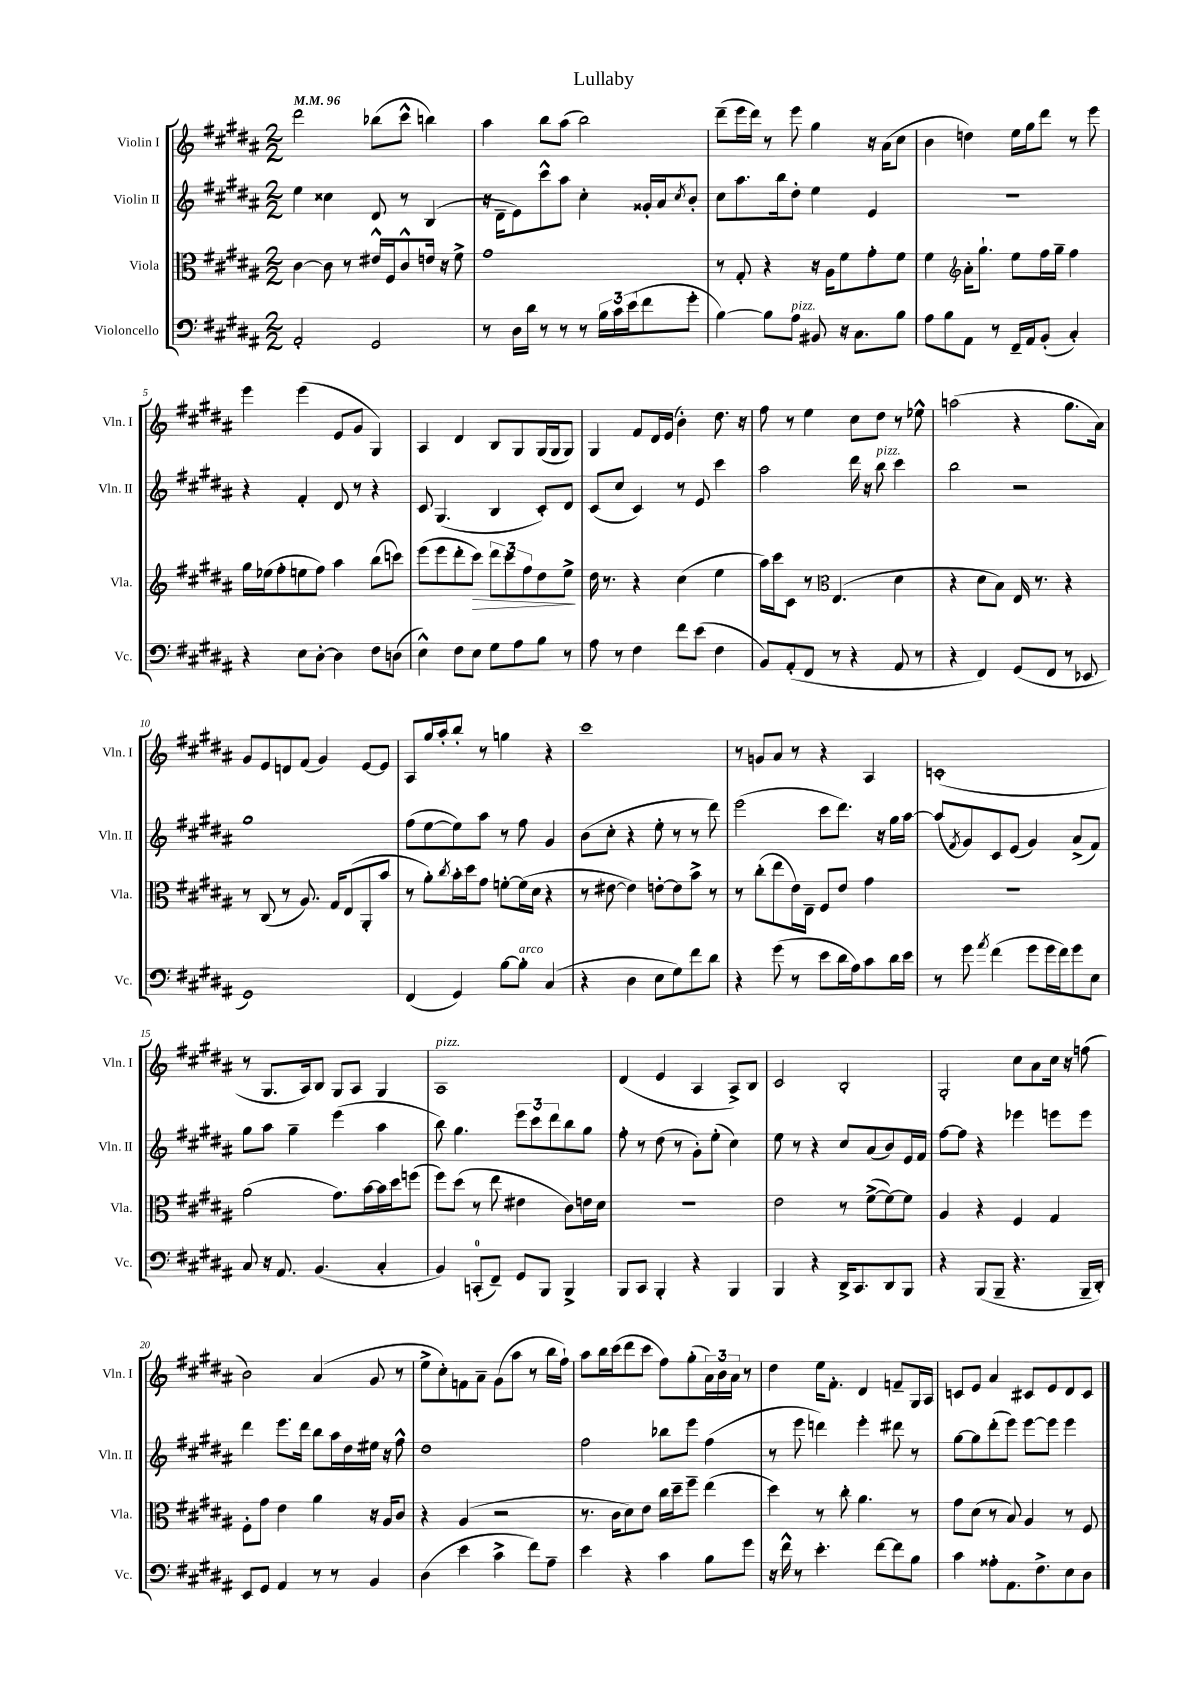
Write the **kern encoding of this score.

**kern	**kern	**kern	**kern
*staff4	*staff3	*staff2	*staff1
*clefF4	*clefC3	*clefG2	*clefG2
*k[f#c#g#d#a#]	*k[f#c#g#d#a#]	*k[f#c#g#d#a#]	*k[f#c#g#d#a#]
*M2/2	*M2/2	*M2/2	*M2/2
*MM96	*MM96	*MM96	*MM96
2AA#'	[4c#	4ee	2ddd#
.	8c#]	4cc##	.
.	8r	.	.
2GG#	16e#^^	8d#	(8bb-
.	16F#	.	.
.	8c#^^	8r	8ccc#^^
.	16e	(4B	4bb)
.	16r	.	.
.	8f#^	.	.
=	=	=	=
8r	1g#	16r	4aa#
.	.	16d#~	.
16D#	.	8e)	.
16d#	.	.	.
8r	.	8ccc#^^	8bb
8r	.	8aa#	(8aa#
8r	.	4cc#'	2bb)
24B	.	.	.
24c#	.	.	.
(24e	.	.	.
8f#	.	16g##'	.
.	.	16a#	.
.	.	8qcc#	.
8g#'	.	8b'	.
=	=	=	=
[4B)	8r	8cc#	(8ddd#~
.	8G#'	8.aa#	16eee
.	.	.	16ddd#)
8B]	4r	.	8r
.	.	16bb	.
8A#	.	8dd#'	8eee
8BB#	16r	4ee	4gg#
.	16A#	.	.
16r	8f#	.	.
8.C#	.	.	.
.	8g#'	4e	16r
.	.	.	(16a#
8B	8f#	.	8cc#
=	=	=	=
8A#	4f#	1r	4b
8B	.	.	.
*	*clefG2	*	*
8AA#	16a#'	.	4dd)
.	8.gg#`	.	.
8r	.	.	.
16FF#~	8ee	.	16ee
16AA#	.	.	16gg#
(8BB'	16ff#	.	8ddd#
.	16gg#~	.	.
4C#')	4ff#	.	8r
.	.	.	8eee
=	=	=	=
4r	16gg#	4r	4eee
.	(16ee-	.	.
.	8ff#'	.	.
8E	8ee	4f#'	(4eee
[8D#'	8ff#)	.	.
4D#]	4aa#	8d#	8e
.	.	8r	8g#
8F#	(8bb	4r	4G#)
(8D	8ccc)	.	.
=	=	=	=
4E^^)	(8eee	8c#	4A#
.	8eee	(4.G#	.
8F#	8ddd#'	.	4d#
8E	8ccc#)	.	.
8G#	12ddd#	4B	8B
.	12ccc#	.	.
8A#	.	.	8G#
.	12ff#	.	.
8B	8dd#	8c#')	(16G#
.	.	.	16G#
8r	8ee^	8d#	8G#)
=	=	=	=
8A#	16dd#	(8c#	4G#
.	8.r	.	.
8r	.	8cc#	.
4F#	4r	4c#)	8f#
.	.	.	16d#
.	.	.	(16e
8f#	(4cc#	8r	4b')
(8e	.	8e	.
4F#	4ee	4ccc#	8.dd#
.	.	.	16r
=	=	=	=
8BB)	16aa#)	2aa#	8ff#
.	16ccc#	.	.
(8AA#'	8c#	.	8r
8FF#	8r	.	4ee
*	*clefC3	*	*
8r	(4.E	.	.
4r	.	16ddd#	8cc#
.	.	16r	.
.	.	8bb	8dd#
8AA#	4d#	4ccc#	8r
8r	.	.	8ee-^^
=	=	=	=
4r	4r	2bb	(2aa
4FF#)	8d#	.	.
.	8B)	.	.
(8GG#	16E	2r	4r
.	8.r	.	.
8FF#	.	.	.
8r	4r	.	8.gg#
8EE-	.	.	.
.	.	.	16a#)
=	=	=	=
1GG#)	8r	1gg#	8g#
.	(8C#	.	8e
.	8r	.	8d
.	8.A#)	.	(8f#
.	.	.	4g#)
.	16G#	.	.
.	(8E	.	.
.	8AA#'	.	[8e
.	8b	.	8e]
=	=	=	=
(4FF#	8r	(8ff#	8A#
.	8a#')	[8ee	16gg#
.	.	.	16aa#'
.	8qcc#	.	.
4GG#)	16b'	8ee])	8bb'
.	16dd#	.	.
.	8g#	8aa#	8r
[8B	[8f'	8r	4gg
8B']	(16f]	8ff#	.
.	16d#	.	.
(4C#	4r	4g#	4r
=	=	=	=
4r	8r	(8b	1ccc#
.	[8e#	8cc#'	.
4D#	4e#])	4r	.
8E	[8e'	8ee'	.
8G#)	8e]	8r	.
8f#	8b^	8r	.
8d#	8r	8ddd#)	.
=	=	=	=
4r	8r	(2eee	8r
.	(8cc#'	.	8g
(8g#	8ee	.	8a#
8r	16e)	.	8r
.	16E~	.	.
8e	8F#	8ccc#	4r
16d#	8e	8.ddd#)	.
16A#)	.	.	.
8c#	4g#	.	4A#
.	.	16r	.
16d#	.	16gg#	.
16e	.	[16aa#	.
=	=	=	=
8r	1r	(8aa#]	(1c'
.	.	8qf#	.
8g#	.	8g#)	.
8qa#	.	.	.
(4f#	.	8c#	.
.	.	(8e	.
8g#	.	4g#)	.
16g#	.	.	.
16f#)	.	.	.
8g#	.	(8a#^	.
8E	.	8f#)	.
=	=	=	=
8C#	(2a#	8gg#	8r
16r	.	8aa#	8.G#
8.AA#	.	.	.
.	.	4gg#~	.
.	.	.	16A#)
(4.BB	.	.	8B
.	8.g#)	(4eee	8G#
.	.	.	8A#
.	[16b	.	.
4C#'	16b]	4aa#	4G#
.	16dd#	.	.
.	(8ff	.	.
=	=	=	=
4BB)	8ff#)	8bb)	1A#
.	(8dd#	4.gg#	.
(8CC'	8r	.	.
8FF#~)	8ee	.	.
8GG#	4e#	12eee	.
.	.	12ccc#	.
8BBB	.	.	.
.	.	12ddd#	.
4BBB^	8c#)	8bb	.
.	16e	8gg#	.
.	16d#	.	.
=	=	=	=
8BBB	1r	8ff#'	(4d#
8CC#	.	8r	.
4BBB'	.	(8dd#	4e
.	.	8r	.
4r	.	8g#')	4A#
.	.	(8ee'	.
4BBB	.	4cc#)	8A#^)
.	.	.	8B
=	=	=	=
4BBB	2e	8ee	2c#
.	.	8r	.
4r	.	4r	.
16DD#^	8r	8cc#	2B'
8.CC#	.	.	.
.	([8f#^	(8a#	.
8DD#	8f#_)	8b)	.
8BBB	8f#]	16e	.
.	.	16f#	.
=	=	=	=
4r	4A#	[8ff#	2G#'
.	.	8ff#]	.
(8BBB	4r	4r	.
8BBB~	.	.	.
4.r	4F#	4eee-	8cc#
.	.	.	8a#
.	4G#	8eee	16cc#
.	.	.	16r
16BBB~	.	8eee	(8ff
16DD#')	.	.	.
=	=	=	=
8EE	8F#'	4ddd#	2b)
8GG#	8g#	.	.
4AA#	4e	8.eee	.
.	.	16ddd#	.
8r	4a#	8bb	(4a#
8r	.	16aa#	.
.	.	16dd#	.
4BB	16r	16ee#	8g#
.	16A#	16r	.
.	8c#	8ff#^^	8r
=	=	=	=
(4D#	4r	1dd#	8ee^
.	.	.	8cc#')
4e	(4A#	.	8f
.	.	.	8a#~
4c#^	2r	.	(8g#
.	.	.	8aa#
8f#)	.	.	8r
8A#~	.	.	16bb
.	.	.	16ff#`)
=	=	=	=
4e	8.r	2ff#	8aa#
.	.	.	16bb
.	16c#	.	(16ccc#
4r	8d#)	.	8ddd#
.	8e	.	8ccc#
4c#	16cc#	8bb-	8ff#)
.	16dd#~	.	.
.	8ff#~	8eee	(8gg#'
8B	(4ee	(4ff#	24a#)
.	.	.	24b
.	.	.	24a#
8g#	.	.	8r
=	=	=	=
16r	4dd#)	8r	4dd#
16f#^^	.	.	.
8r	.	8eee	.
4.e'	8r	4ddd)	16ee
.	.	.	8.f#'
.	8cc#'	.	.
.	4.a#	4eee'	4d#
[8f#	.	.	.
8f#]	.	8ddd#	8f~
8B	8r	8r	16G#
.	.	.	16A#
=	=	=	=
4c#	8g#	[8gg#	8c
.	(8d#	8gg#]	8e
8A##'	8r	(8ddd#'	4a#
8.AA#	8B)	8eee)	.
.	4A#	[8eee	8c#
8.F#^	.	.	.
.	.	8eee]	8e
8E	8r	4eee	8d#
8D#	8F#	.	8c#
==	==	==	==
*-	*-	*-	*-
